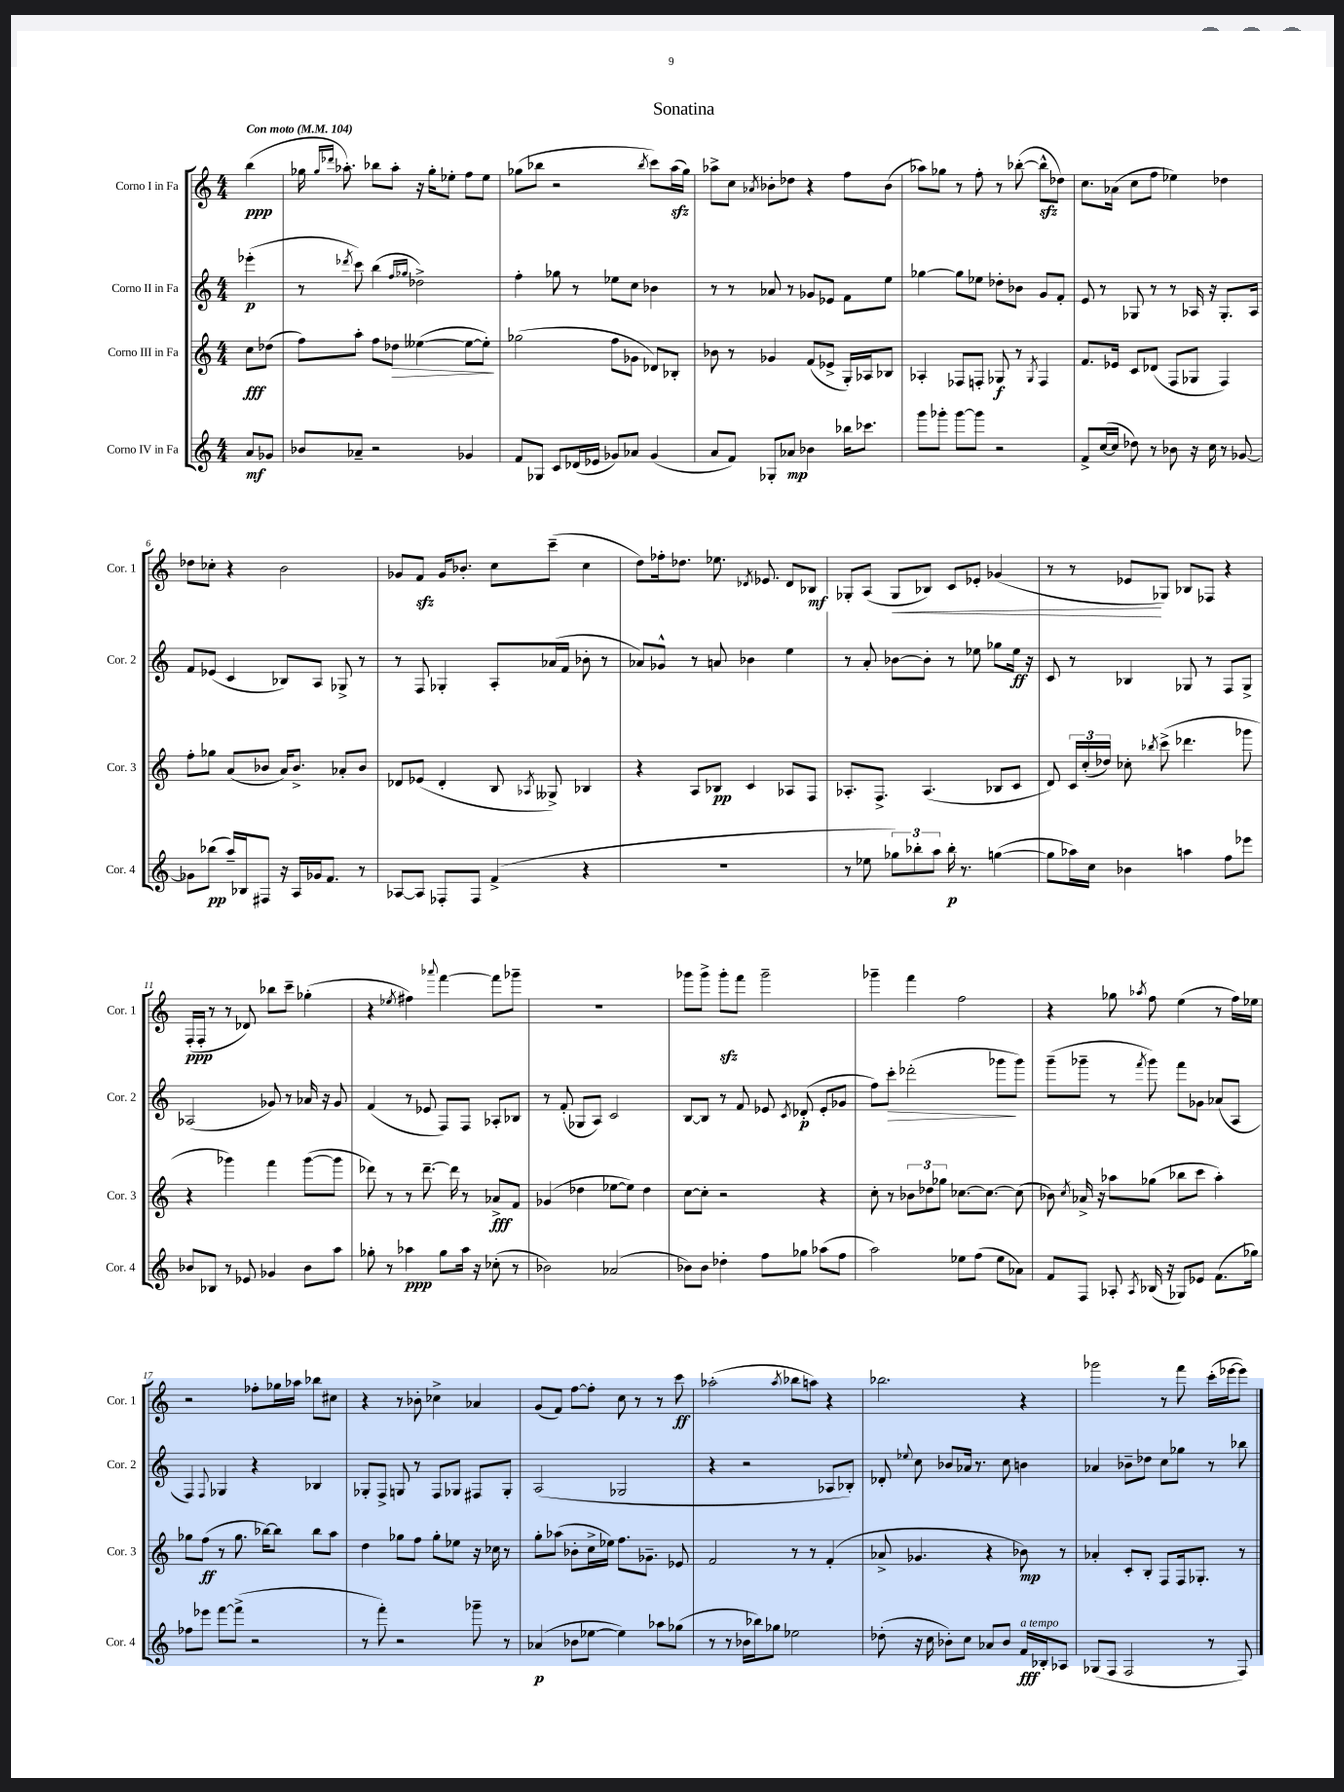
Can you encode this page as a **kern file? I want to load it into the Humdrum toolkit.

**kern	**dynam	**kern	**dynam	**kern	**dynam	**kern	**dynam
*part4	*part4	*part3	*part3	*part2	*part2	*part1	*part1
*staff4	*staff4	*staff3	*staff3	*staff2	*staff2	*staff1	*staff1
*I"Corno IV in Fa	*	*I"Corno III in Fa	*	*I"Corno II in Fa	*	*I"Corno I in Fa	*
*I'Cor. 4	*	*I'Cor. 3	*	*I'Cor. 2	*	*I'Cor. 1	*
*clefG2	*	*clefG2	*	*clefG2	*	*clefG2	*
*k[]	*	*k[]	*	*k[]	*	*k[]	*
*M4/4	*	*M4/4	*	*M4/4	*	*M4/4	*
*MM104	*	*MM104	*	*MM104	*	*MM104	*
=	=	=	=	=	=	=	=
!	!	!	!	!	!	!LO:TX:a:B:t=Con moto	!
8a/L	mf	8cc\L	fff	(4eee-X'\	p	(4bb\	ppp
8g-X/J	.	(8dd-X\J	.	.	.	.	.
=1	=1	=1	=1	=1	=1	=1	=1
8b-X/L	.	8ff\L)	.	8r	.	16gg-X\	.
.	.	.	.	.	.	16qqgg-/LL	.
.	.	.	.	.	.	16qqddd-X/JJ	.
.	.	.	.	.	.	8.aa-X'\)	.
.	.	.	.	8qddd-X/	.	.	.
8a-X~/J	.	8aa'\J	.	8ccc\)	.	.	.
2r	.	8ff\L	.	(4bb\	.	8bb-X\L	.
!	!	!	!LO:HP:b	!	!	!	!
.	.	8dd-X\J	>	.	.	8aa-'\J	.
.	.	.	.	16qqff/LL	.	.	.
.	.	.	.	16qqgg-X/JJ	.	.	.
.	.	([4ee--X\	.	2dd-X^\)	.	16r	.
.	.	.	.	.	.	16gg-'\KL	.
.	.	.	.	.	.	8ee-X'\J	.
4g-X/	.	8ee--\L_	.	.	.	8ff\L	.
.	.	8ee--'\J])	.	.	.	8ee-\J	.
.	.	.	]	.	.	.	.
=2	=2	=2	=2	=2	=2	=2	=2
8f/L	.	(2gg-X\	.	4ff'\	.	(8gg-X\L	.
8G-X/J	.	.	.	.	.	8bb-X\J	.
8c/L	.	.	.	8gg-X\	.	2r	.
(16d-X/L	.	.	.	8r	.	.	.
16e-X/JJ	.	.	.	.	.	.	.
8g-X/L)	.	8ff\L	.	8ee-X\L	.	.	.
8a-X/J	.	8g-X\J	.	8cc\J	.	.	.
.	.	.	.	.	.	8qbb-/	.
(4g-/	.	8d-X/L)	.	4b-X\	.	8ccc\L)	.
.	.	8B-X'/J	.	.	.	(16aazz\L	.
.	.	.	.	.	.	16gg-\JJ)	.
=3	=3	=3	=3	=3	=3	=3	=3
8a/L	.	8b-X\	.	8r	.	8aa-X^\L	.
8f/J)	.	8r	.	8r	.	8cc\J	.
.	.	.	.	.	.	8qa-X/	.
8G-X'/L	.	4g-X/	.	8a-X/	.	8b-X'\L	.
8a-X/J	mp	.	.	8r	.	8dd-X\J	.
4b-X\	.	(8f/L	.	8g-X/L	.	4r	.
.	.	8e-X^/J	.	8e-X/J	.	.	.
16bb-X\KL	.	16G'/LL)	.	8f\L	.	8ff\L	.
8.ccc-X\J	.	16A-X/J	.	.	.	.	.
.	.	8B-X/J	.	8ee\J	.	(8b-\J	.
=4	=4	=4	=4	=4	=4	=4	=4
8ggg\L	.	4A-X'/	.	[4gg-X\	.	8aa-X\L)	.
8ggg-X'\J	.	.	.	.	.	8gg-X\J	.
[8ggg-\L	.	8F-X/L	.	8gg-\L]	.	8r	.
8ggg-\J]	.	8Fn'/J	.	8ee-X\J	.	8ff'\	.
2r	.	8G-X/	f	8dd-X'\L	.	8r	.
.	.	8r	.	8b-X\J	.	([8bb-X'\	.
.	.	8qG-/	.	.	.	.	.
.	.	4F/	.	8g/L	.	8bb-zz^^\L]	.
.	.	.	.	8f'/J	.	8dd-X\J)	.
=5	=5	=5	=5	=5	=5	=5	=5
8f^/L	.	8.f/L	.	8e/	.	8.cc\L	.
([16cc/L	.	.	.	8r	.	.	.
16cc/JJ]	.	16e-X/Jk	.	.	.	(16a-X\Jk	.
8dd-X\)	.	8c/L	.	8G-X/	.	8cc\L	.
8r	.	(8d-X/J	.	8r	.	8ff\J	.
8b-X\	.	8F/L	.	8r	.	4ee-X\)	.
16r	.	8G-X/J	.	16A-X/	.	.	.
16cc\	.	.	.	16r	.	.	.
8r	.	4F/)	.	8.G-'/L	.	4dd-X\	.
[8g-X/	.	.	.	.	.	.	.
.	.	.	.	16A-/Jk	.	.	.
!!LO:LB:g=z
=6	=6	=6	=6	=6	=6	=6	=6
8g-X\L]	.	8ff'\L	.	8f/L	.	8dd-X\L	.
(8bb-X\J	pp	8gg-X\J	.	(8e-X/J	.	8cc-X'\J	.
16aa~/LL)	.	(8a/L	.	4c/	.	4r	.
16B-X/J	.	.	.	.	.	.	.
8F#X/J	.	8b-X/J	.	.	.	.	.
16r	.	16a/KL)	.	8B-X/L)	.	2b\	.
16A/LL	.	8.b-^/J	.	.	.	.	.
16g-X/J	.	.	.	8A/J	.	.	.
8.f/J	.	.	.	.	.	.	.
.	.	8a-X'/L	.	8G-X^/	.	.	.
8r	.	8b-/J	.	8r	.	.	.
=7	=7	=7	=7	=7	=7	=7	=7
[8A-X/L	.	8d-X/L	.	8r	.	8g-X/L	.
8A-/J]	.	(8e-X/J	.	8F/	.	8fzz/J	.
8F-X'/L	.	4d-'/	.	4G-X'/	.	16g-/KL	.
.	.	.	.	.	.	8.b-X'/J	.
8F-/J	.	.	.	.	.	.	.
(4f^/	.	8B/	.	8A'/L	.	8cc\L	.
.	.	8qA-X/	.	.	.	.	.
.	.	8G--X^/)	.	(16a-X/L	.	(8ccc~\J	.
.	.	.	.	16f/JJ	.	.	.
4r	.	4B-X/	.	8b-X'\	.	4cc\	.
.	.	.	.	8r	.	.	.
=8	=8	=8	=8	=8	=8	=8	=8
1r	.	4r	.	8a-X/L)	.	8dd\L)	.
.	.	.	.	8g-X^^/J	.	16ff-X'\k	.
.	.	.	.	.	.	8.dd-X\J	.
.	.	8A/L	.	8r	.	.	.
.	.	8B-X/J	pp	8an/	.	8.ee-X\	.
.	.	4c/	.	4b-X\	.	.	.
.	.	.	.	.	.	8qd-X/	.
.	.	.	.	.	.	8.e-X/	.
.	.	8A-X/L	.	4ee\	.	8d-/L	.
.	.	8F/J	.	.	.	8B-X/J	mf
=9	=9	=9	=9	=9	=9	=9	=9
8r	.	8.A-X'/L	.	8r	.	8G-X'/L	.
8ee-X\	.	.	.	8a'/	.	(8A/J	.
.	.	8.F^/J	.	.	.	.	.
!	!	!	!	!	!	!	!LO:HP:b
12gg-X\L)	.	.	.	[8b-X\L	.	8G-/L	<
12bb-X'\	.	.	.	.	.	.	.
.	.	(4.A-/	.	8b-'\J]	.	8B-X/J)	.
12aa\J	.	.	.	.	.	.	.
16bb-'\	p	.	.	8r	.	8c/L	.
8.r	.	.	.	.	.	.	.
.	.	.	.	8ee-X\	.	8e-X'/J	.
([4ggn\	.	8B-X/L	.	8gg-X\L	.	(4g-X/	.
.	.	8c/J	.	16ee-\Jk	ff	.	.
.	.	.	.	16r	.	.	.
=10	=10	=10	=10	=10	=10	=10	=10
8gg\L]	.	8d/)	.	8c/	.	8r	.
16aa-X\L)	.	24c/LL	.	8r	.	8r	.
.	.	(24cc'/	.	.	.	.	.
16cc\JJ	.	.	.	.	.	.	.
.	.	24dd-X/JJ)	.	.	.	.	.
4b-X\	.	8cc-X'\	.	4B-X/	.	8e-X/L	.
.	.	8qbb-X/	.	.	.	.	.
.	.	(8ccc^\	.	.	.	8G-X/J)	[
4aan\	.	4.ddd-X\	.	8G-X/	.	8B-X/L	.
.	.	.	.	8r	.	8F-X/J	.
8ff\L	.	.	.	8F/L	.	4r	.
8eee-X\J	.	8ggg-X\	.	8G-^/J	.	.	.
!!LO:LB:g=z
=11	=11	=11	=11	=11	=11	=11	=11
8b-X/L	.	4r	.	(2A-X/	.	(16F'/LL	ppp
.	.	.	.	.	.	16F'/JJ	.
8B-X/J	.	.	.	.	.	8r	.
8r	.	4ggg-X\)	.	.	.	8r	.
8e-X/	.	.	.	.	.	8d-X/)	.
4g-X/	.	4fff\	.	8g-X/)	.	8bb-X\L	.
.	.	.	.	8r	.	8ccc~\J	.
8b-\L	.	([8ggg-\L	.	16a-X/	.	(4gg-X'\	.
.	.	.	.	16r	.	.	.
8aa\J	.	8ggg-\J]	.	8g-/	.	.	.
=12	=12	=12	=12	=12	=12	=12	=12
8gg-X'\	.	8ddd-X\)	.	(4f/	.	4r	.
8r	.	8r	.	.	.	.	.
.	.	.	.	.	.	8qee-X/	.
4aa-X\	ppp	8r	.	8r	.	4ff#X\)	.
.	.	[8.ddd-~\	.	8e-X/	.	.	.
.	.	.	.	.	.	8qqaaa-X/	.
8gg-\L	.	.	.	8F/L)	.	[4fff\	.
.	.	16ddd-\]	.	.	.	.	.
16aa-\Jk	.	8r	.	8F/J	.	.	.
16r	.	.	.	.	.	.	.
(8cc-X'\	.	8a-X^/L	fff	8A-X'/L	.	8fff\L]	.
8r	.	8f/J	.	8B-X/J	.	8ggg-X~\J	.
=13	=13	=13	=13	=13	=13	=13	=13
2b-X\)	.	(4g-X/	.	8r	.	1r	.
.	.	.	.	(8f'/	.	.	.
.	.	4dd-X\	.	8G-X/L	.	.	.
.	.	.	.	8A/J)	.	.	.
(2a-X/	.	[8ee-X\L	.	2c/	.	.	.
.	.	8ee-\J])	.	.	.	.	.
.	.	4dd-\	.	.	.	.	.
=14	=14	=14	=14	=14	=14	=14	=14
8b-X\L)	.	[8cc\L	.	[8B/L	.	8ggg-X\L	.
8b-\J	.	8cc'\J]	.	8B/J]	.	8ggg-^\J	.
4dd-X'\	.	2r	.	8r	.	8ggg-zz'\L	.
.	.	.	.	8f/	.	8fff\J	.
8ff\L	.	.	.	8e-X/	.	2ggg-~\	.
.	.	.	.	8qc/	.	.	.
8gg-X\J	.	.	.	(8d-X'/	p	.	.
(8aa-X\L	.	4r	.	8e-'/L	.	.	.
8ff\J	.	.	.	8g-X/J	.	.	.
=15	=15	=15	=15	=15	=15	=15	=15
2aa\)	.	8cc'\	.	8ff\L)	.	4ggg-X~\	.
!	!	!	!	!	!LO:HP:b	!	!
.	.	8r	.	8ccc'\J	>	.	.
.	.	12b-X\L	.	(2ddd-X'\	.	4fff\	.
.	.	12dd-X\	.	.	.	.	.
.	.	12gg-X\J	.	.	.	.	.
8ee-X\L	.	[8.cc-X\L	.	.	.	2ff\	.
(8ff\J	.	.	.	.	.	.	.
.	.	8.cc-\J_	.	.	.	.	.
8ee-\L	.	.	.	8ggg-X\L	.	.	.
8a-X\J)	.	(8cc-\]	.	8ggg-\J)	]	.	.
=16	=16	=16	=16	=16	=16	=16	=16
8f/L	.	8b-X\)	.	(8ggg~\L	.	4r	.
.	.	8qcc/	.	.	.	.	.
8F/J	.	16a-X^/	.	8ggg-X~\J	.	.	.
.	.	16r	.	.	.	.	.
8A-X'/	.	8aa-X\L	.	8r	.	8gg-X\	.
8qA-/	.	.	.	8qfff/	.	8qaa-X/	.
(16B-X/	.	(8gg-X\J	.	8ggg-\)	.	8ff\	.
16r	.	.	.	.	.	.	.
8G-X/L)	.	8bb-X\L	.	8fff\L	.	(4ee\	.
8e-X/J	.	8ccc\J	.	8g-X\J	.	.	.
(8.f\L	.	4aa-'\)	.	(8a-X/L	.	8r	.
.	.	.	.	8A/J	.	16ff\LL)	.
16gg-X\Jk)	.	.	.	.	.	16ee-X\JJ	.
!!LO:LB:g=z
=17	=17	=17	=17	=17	=17	=17	=17
8ff-X\L	.	8gg-X\L	.	4F/)	.	2r	.
8eee-X\J	.	(8ff\J	ff	.	.	.	.
.	.	.	.	8qqF/	.	.	.
[8fff\L	.	8r	.	4G-X/	.	.	.
(8fff^\J]	.	8.gg-\	.	.	.	.	.
2r	.	.	.	4r	.	8ff-X'\L	.
.	.	[16bb-X\KL)	.	.	.	.	.
.	.	8bb-\J]	.	.	.	16gg-X\L	.
.	.	.	.	.	.	16aa-X\JJ	.
.	.	8bb-\L	.	4B-X/	.	8bb-X\L	.
.	.	8aa\J	.	.	.	8cc#X\J	.
=18	=18	=18	=18	=18	=18	=18	=18
8r	.	4dd\	.	8G-X'/L	.	4r	.
8fff'\)	.	.	.	8F^/J	.	.	.
2r	.	8gg-X\L	.	8Gn/	.	8r	.
.	.	8ff\J	.	8r	.	8b-X'\	.
.	.	8gg-'\L	.	8F/L	.	4cc-X^\	.
.	.	8ee-X\J	.	8G-X/J	.	.	.
8ggg-X~\	.	16r	.	8F#X/L	.	4a-X/	.
.	.	16cc-X\	.	.	.	.	.
8r	.	8r	.	8G-'/J	.	.	.
=19	=19	=19	=19	=19	=19	=19	=19
(4a-X/	p	8gg'\L	.	(2A/	.	(8g/L	.
.	.	(8aa-X\J	.	.	.	8f/J)	.
8b-X\L	.	8b-X'\L	.	.	.	[8ff\L	.
[8ee-X\J	.	16cc^\L	.	.	.	8ff'\J]	.
.	.	16ee-X\JJ)	.	.	.	.	.
4ee-\])	.	8.ff\L	.	2G-X/	.	8cc\	.
.	.	.	.	.	.	8r	.
.	.	8.g-X~\J	.	.	.	.	.
8aa-X\L	.	.	.	.	.	8r	.
(8gg-X\J	.	8e-X/	.	.	.	8ccc\	ff
=20	=20	=20	=20	=20	=20	=20	=20
8r	.	2f/	.	4r	.	(2aa-X'\	.
8r	.	.	.	.	.	.	.
16b-X\LL	.	.	.	2r	.	.	.
16bb-X\J)	.	.	.	.	.	.	.
8gg-X\J	.	.	.	.	.	.	.
.	.	.	.	.	.	8qaa-/	.
2ee-X\	.	8r	.	.	.	8bb-X\L	.
.	.	8r	.	.	.	8aan\J)	.
.	.	(4f'/	.	8A-X/L	.	4r	.
.	.	.	.	8B-X'/J)	.	.	.
=21	=21	=21	=21	=21	=21	=21	=21
(8dd-X'\	.	8a-X^/	.	8d-X'/	.	2.bb-X\	.
.	.	.	.	8qqee-X/	.	.	.
16r	.	4.g-X/	.	8cc\	.	.	.
16cc\	.	.	.	.	.	.	.
8b-X'\L)	.	.	.	8b-X/L	.	.	.
8cc\J	.	.	.	16a-X/Jk	.	.	.
.	.	.	.	8.r	.	.	.
8a-X/L	.	4r	.	.	.	.	.
8b-/J	.	.	.	8cc\	.	.	.
!LO:TX:a:i:t=a tempo	!	!	!	!	!	!	!
16f/LL	fff	8b-X\)	mp	4bn\	.	4r	.
16B-X'/J	.	.	.	.	.	.	.
8A-X/J	.	8r	.	.	.	.	.
=22	=22	=22	=22	=22	=22	=22	=22
(8G-X/L	.	4a-X'/	.	4a-X/	.	2ggg-X\	.
8F/J	.	.	.	.	.	.	.
2F/	.	8c'/L	.	8b-X~\L	.	.	.
.	.	8B'/J	.	8dd-X\J	.	.	.
.	.	8F/L	.	8cc\L	.	8r	.
.	.	16F/k	.	8gg-X\J	.	8fff\	.
.	.	8.G-X'/J	.	.	.	.	.
8r	.	.	.	8r	.	(16ccc'\LL	.
.	.	.	.	.	.	[16eee-X\J	.
8F/)	.	8r	.	8bb-X\	.	8eee-\J])	.
==	==	==	==	==	==	==	==
*-	*-	*-	*-	*-	*-	*-	*-
